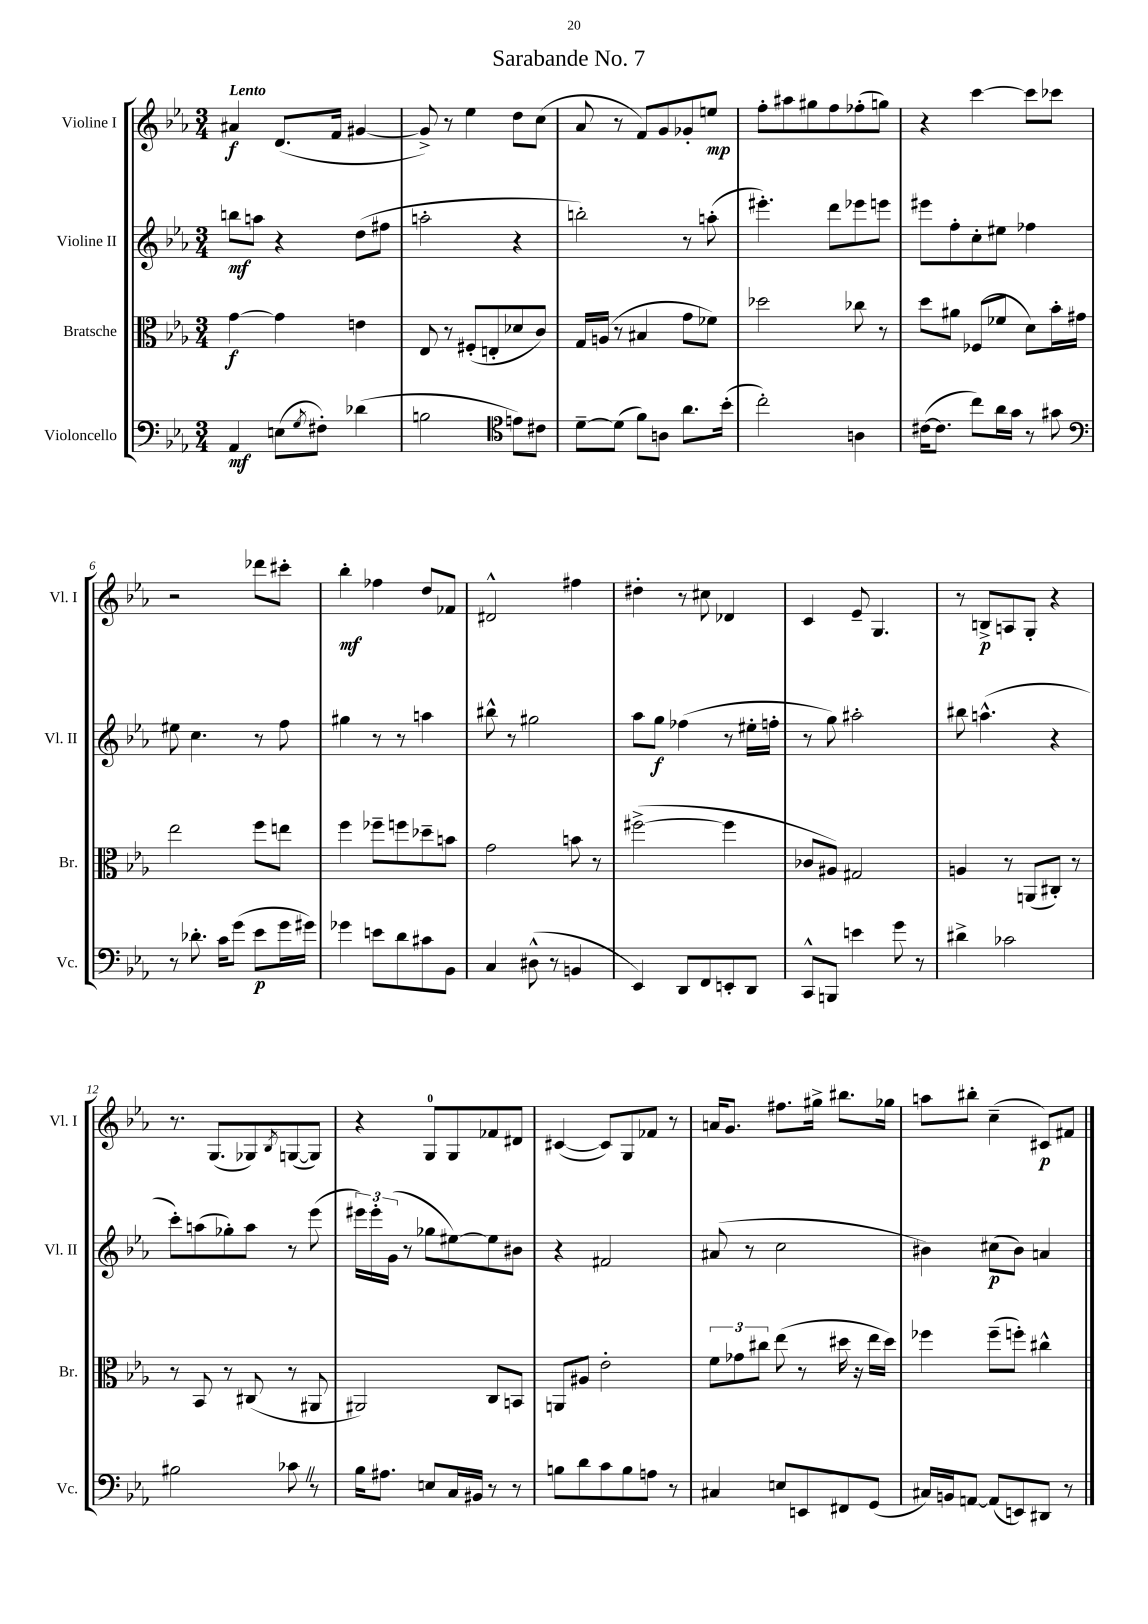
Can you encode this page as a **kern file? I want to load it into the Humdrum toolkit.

**kern	**dynam	**kern	**dynam	**kern	**dynam	**kern	**dynam
*part4	*part4	*part3	*part3	*part2	*part2	*part1	*part1
*staff4	*staff4	*staff3	*staff3	*staff2	*staff2	*staff1	*staff1
*I"Violoncello	*	*I"Bratsche	*	*I"Violine II	*	*I"Violine I	*
*I'Vc.	*	*I'Br.	*	*I'Vl. II	*	*I'Vl. I	*
*clefF4	*	*clefC3	*	*clefG2	*	*clefG2	*
*k[b-e-a-]	*	*k[b-e-a-]	*	*k[b-e-a-]	*	*k[b-e-a-]	*
*M3/4	*	*M3/4	*	*M3/4	*	*M3/4	*
=1	=1	=1	=1	=1	=1	=1	=1
!	!	!	!	!	!	!LO:TX:a:B:t=Lento	!
4AA-/	mf	[4g\	f	8bbn\L	mf	4a#X/	f
.	.	.	.	8aan\J	.	.	.
(8En\L	.	4g\]	.	4r	.	(8.d/L	.
8qG/	.	.	.	.	.	.	.
8F#X'\J)	.	.	.	.	.	.	.
.	.	.	.	.	.	16f/Jk	.
(4d-X\	.	4en\	.	(8dd\L	.	[4g#X/	.
.	.	.	.	8ff#X\J	.	.	.
=2	=2	=2	=2	=2	=2	=2	=2
2Bn\	.	8E-/	.	2aan'\	.	8g#^/])	.
.	.	8r	.	.	.	8r	.
.	.	(8F#X'/L	.	.	.	4ee-\	.
.	.	8En'/	.	.	.	.	.
*clefC4	*	*	*	*	*	*	*
8en\L)	.	8d-X/	.	4r	.	8dd\L	.
8c#X\J	.	8c/J)	.	.	.	(8cc\J	.
=3	=3	=3	=3	=3	=3	=3	=3
[8d~\L	.	16G/LL	.	2bbn'\)	.	8a-/	.
.	.	(16An/JJ	.	.	.	.	.
(8d\J]	.	8r	.	.	.	8r	.
8f\L)	.	4B#X/	.	.	.	8f/L)	.
8An\J	.	.	.	.	.	8g/	.
8.a-\L	.	8g\L	.	8r	.	8g-X'/	.
.	.	8f-X\J)	.	(8aan'\	.	8een/J	mp
(16b-'\Jk	.	.	.	.	.	.	.
=4	=4	=4	=4	=4	=4	=4	=4
2cc'\)	.	2dd-X\	.	4.eee#X'\)	.	8ff'\L	.
.	.	.	.	.	.	8aa#X\	.
.	.	.	.	.	.	8gg#X\	.
.	.	.	.	8ddd\L	.	8ff\	.
4An\	.	8cc-X\	.	8eee-X\	.	(8ff-X'\	.
.	.	8r	.	8eeen\J	.	8ggn\J)	.
=5	=5	=5	=5	=5	=5	=5	=5
([16c#X\KL	.	8dd\L	.	8eee#X\L	.	4r	.
8.c#\J]	.	.	.	.	.	.	.
.	.	8a#X\J	.	8ff'\	.	.	.
8cc\L)	.	(8F-X/L	.	8cc'\	.	[4ccc\	.
16a-\L	.	8f-X/J	.	8ee#X\J	.	.	.
16g\JJ	.	.	.	.	.	.	.
8r	.	8d\L)	.	4ff-X\	.	8ccc\L]	.
8g#X\	.	16b-'\L	.	.	.	8ccc-X\J	.
.	.	16g#X\JJ	.	.	.	.	.
!!LO:LB:g=z
=6	=6	=6	=6	=6	=6	=6	=6
*clefF4	*	*	*	*	*	*	*
8r	.	2ee-\	.	8ee#X\	.	2r	.
8.d-X'\	.	.	.	4.cc\	.	.	.
16c\KL	.	.	.	.	.	.	.
(8g\J	.	.	.	.	.	.	.
8e-\L	p	8ff\L	.	8r	.	8ddd-X\L	.
16g\L	.	8een\J	.	8ff\	.	8ccc#X'\J	.
16g#X\JJ)	.	.	.	.	.	.	.
=7	=7	=7	=7	=7	=7	=7	=7
4g-X\	.	4ff\	.	4gg#X\	.	4bb-'\	mf
8en\L	.	8ff-X~\L	.	8r	.	4ff-X\	.
8d\	.	8ffn\	.	8r	.	.	.
8c#X\	.	8dd-X~\	.	4aan\	.	8dd/L	.
8BB-\J	.	8bn\J	.	.	.	8f-X/J	.
=8	=8	=8	=8	=8	=8	=8	=8
4C/	.	2g\	.	8bb#X^^\	.	2d#X^^/	.
.	.	.	.	8r	.	.	.
(8D#X^^\	.	.	.	2gg#X\	.	.	.
8r	.	.	.	.	.	.	.
4BBn/	.	8bn\	.	.	.	4ff#X\	.
.	.	8r	.	.	.	.	.
=9	=9	=9	=9	=9	=9	=9	=9
4EE-/)	.	([2ff#X^\	.	8aa-\L	.	4dd#X'\	.
.	.	.	.	8gg\J	f	.	.
8DD/L	.	.	.	(4ff-X\	.	8r	.
8FF/	.	.	.	.	.	8cc#X\	.
8EEn'/	.	4ff#\]	.	8r	.	4d-X/	.
8DD/J	.	.	.	16ee#X'\LL	.	.	.
.	.	.	.	16ffn'\JJ	.	.	.
=10	=10	=10	=10	=10	=10	=10	=10
8CC^^/L	.	8c-X/L	.	8r	.	4c/	.
8BBBn/J	.	8A#X/J)	.	8gg\)	.	.	.
4en\	.	2G#X/	.	2aa#X'\	.	8e-~/	.
.	.	.	.	.	.	4.G/	.
8g\	.	.	.	.	.	.	.
8r	.	.	.	.	.	.	.
=11	=11	=11	=11	=11	=11	=11	=11
4d#X^\	.	4An/	.	8bb#X\	.	8r	.
.	.	.	.	(4.aan^^\	.	8Bn^/L	p
2c-X\	.	8r	.	.	.	8An/	.
.	.	(8AAn/L	.	.	.	8G'/J	.
.	.	8C#X'/J)	.	4r	.	4r	.
.	.	8r	.	.	.	.	.
!!LO:LB:g=z
=12	=12	=12	=12	=12	=12	=12	=12
2B#X\	.	8r	.	8ccc'\L)	.	8.r	.
.	.	8BB-/	.	(8aan\	.	.	.
.	.	.	.	.	.	(8.G/L	.
.	.	8r	.	8gg-X'\)	.	.	.
.	.	(8C#X/	.	8aa\J	.	8G-X/)	.
.	.	.	.	.	.	8qB-/	.
8c-XZ\	.	8r	.	8r	.	([8Gn/	.
8r	.	8AA#X/	.	(8eee-\	.	8G/J])	.
=13	=13	=13	=13	=13	=13	=13	=13
16B-\KL	.	2AA#X/)	.	24eee#X\LL)	.	4r	.
.	.	.	.	24eee#'\	.	.	.
8.A#X\J	.	.	.	.	.	.	.
.	.	.	.	(24g\JJ	.	.	.
.	.	.	.	8r	.	.	.
8En/L	.	.	.	8gg-X\L	.	8G/L	.
16C/L	.	.	.	[8ee#X\)	.	8G/	.
16BB#X/JJ	.	.	.	.	.	.	.
8r	.	8C/L	.	8ee#\]	.	8f-X/	.
8r	.	8BBn/J	.	8b#X\J	.	8d#X/J	.
=14	=14	=14	=14	=14	=14	=14	=14
8Bn\L	.	8AAn/L	.	4r	.	([4c#X/	.
8d\	.	8A#X/J	.	.	.	.	.
8c\	.	2e-'\	.	2f#X/	.	8c#/L])	.
8B\	.	.	.	.	.	8G/	.
8An\J	.	.	.	.	.	8f-X/J	.
8r	.	.	.	.	.	8r	.
=15	=15	=15	=15	=15	=15	=15	=15
4C#X/	.	12f\L	.	(8a#X/	.	16an/KL	.
.	.	.	.	.	.	8.g/J	.
.	.	12g-X\	.	.	.	.	.
.	.	.	.	8r	.	.	.
.	.	12cc#X\J	.	.	.	.	.
8En/L	.	(8ee-\	.	2cc\	.	8.ff#X\L	.
8EEn/	.	8r	.	.	.	.	.
.	.	.	.	.	.	16gg#X^\Jk	.
8FF#X/	.	16dd#X\	.	.	.	8.bb#X\L	.
.	.	16r	.	.	.	.	.
(8GG/J	.	16ee-\LL	.	.	.	.	.
.	.	16dd#\JJ)	.	.	.	16gg-X\Jk	.
=16	=16	=16	=16	=16	=16	=16	=16
16C#X/LL)	.	4ff-X\	.	4b#X\)	.	8aan\L	.
16BBn/J	.	.	.	.	.	.	.
[8AAn/J	.	.	.	.	.	8bb#X'\J	.
(8AA/L]	.	(8ff-~\L	.	(8cc#X\L	p	(4cc~\	.
8EEn/)	.	8ffn'\J)	.	8b#\J)	.	.	.
8DD#X/J	.	4cc#X^^\	.	4an/	.	8c#X/L)	p
8r	.	.	.	.	.	8f#X/J	.
==	==	==	==	==	==	==	==
*-	*-	*-	*-	*-	*-	*-	*-
